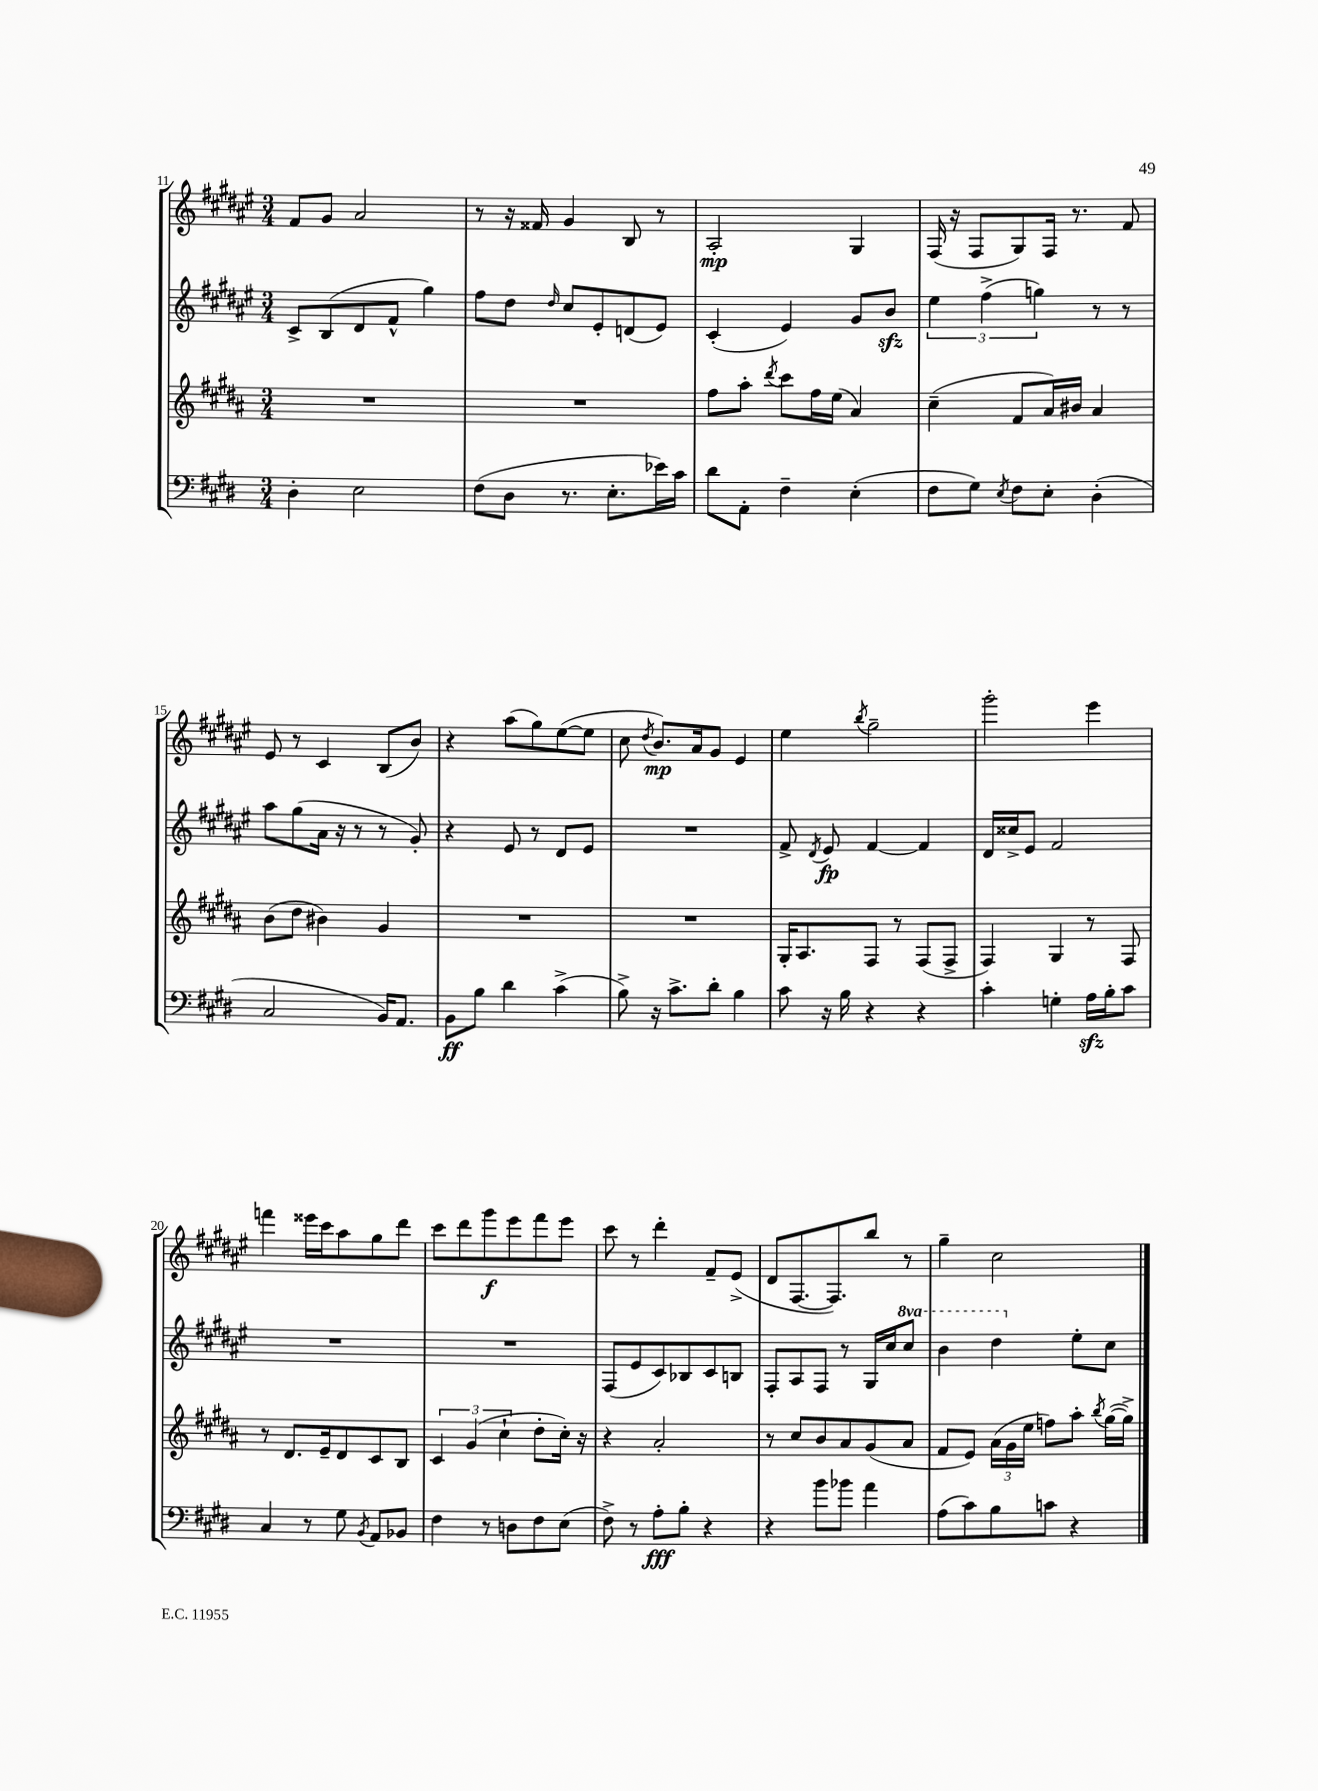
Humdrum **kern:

**kern	**dynam	**kern	**kern	**dynam	**kern	**dynam
*part4	*part4	*part3	*part2	*part2	*part1	*part1
*staff4	*staff4	*staff3	*staff2	*staff2	*staff1	*staff1
*clefF4	*	*clefG2	*clefG2	*	*clefG2	*
*k[f#c#g#d#]	*	*k[f#c#g#d#a#]	*k[f#c#g#d#a#e#]	*	*k[f#c#g#d#a#e#]	*
*M3/4	*	*M3/4	*M3/4	*	*M3/4	*
=11	=11	=11	=11	=11	=11	=11
4D#'\	.	2.r	8c#^/L	.	8f#/L	.
.	.	.	(8B/	.	8g#/J	.
2E\	.	.	8d#/	.	2a#/	.
.	.	.	8f#^^/J	.	.	.
.	.	.	4gg#\)	.	.	.
=12	=12	=12	=12	=12	=12	=12
(8F#\L	.	2.r	8ff#\L	.	8r	.
8D#\J	.	.	8dd#\J	.	16r	.
.	.	.	.	.	16f##X/	.
.	.	.	16qqdd#/	.	.	.
8.r	.	.	8cc#/L	.	4g#/	.
.	.	.	8e#'/	.	.	.
8.E'\L	.	.	.	.	.	.
.	.	.	(8dn/	.	8B/	.
16e-X\L)	.	.	8e#/J)	.	8r	.
16c#\JJ	.	.	.	.	.	.
=13	=13	=13	=13	=13	=13	=13
8d#\L	.	8ff#\L	(4c#'/	.	2A#'/	mp
8AA'\J	.	8aa#'\J	.	.	.	.
.	.	8qddd#/	.	.	.	.
4F#~\	.	8ccc#\L	4e#/)	.	.	.
.	.	16ff#\L	.	.	.	.
.	.	(16ee\JJ	.	.	.	.
(4E'\	.	4a#/)	8g#/L	.	4G#/	.
.	.	.	8bzz/J	.	.	.
=14	=14	=14	=14	=14	=14	=14
8F#\L	.	(4cc#~\	6ee#\	.	(16F#/	.
.	.	.	.	.	16r	.
8G#\J)	.	.	.	.	8F#/L	.
.	.	.	(6ff#^\	.	.	.
8qE/	.	.	.	.	.	.
8F#\L	.	8f#/L	.	.	8G#/)	.
.	.	.	6ggn\)	.	.	.
8E'\J	.	16a#/L)	.	.	16F#/Jk	.
.	.	16b#X/JJ	.	.	8.r	.
(4D#'\	.	4a#/	8r	.	.	.
.	.	.	8r	.	8f#/	.
!!LO:LB:g=z
=15	=15	=15	=15	=15	=15	=15
2C#/	.	(8b\L	8aa#\L	.	8e#/	.
.	.	8dd#\J	(8gg#\	.	8r	.
.	.	4b#X\)	16a#\Jk	.	4c#/	.
.	.	.	16r	.	.	.
.	.	.	8r	.	.	.
16BB/KL)	.	4g#/	8r	.	(8B/L	.
8.AA/J	.	.	.	.	.	.
.	.	.	8g#'/)	.	8b/J)	.
=16	=16	=16	=16	=16	=16	=16
8BB\L	ff	2.r	4r	.	4r	.
8B\J	.	.	.	.	.	.
4d#\	.	.	8e#/	.	(8aa#\L	.
.	.	.	8r	.	8gg#\)	.
(4c#^\	.	.	8d#/L	.	([8ee#\	.
.	.	.	8e#/J	.	8ee#\J]	.
=17	=17	=17	=17	=17	=17	=17
8B^\)	.	2.r	2.r	.	8cc#\	.
.	.	.	.	.	8qdd#/	.
16r	.	.	.	.	8.b/L)	mp
8.c#^\L	.	.	.	.	.	.
.	.	.	.	.	16a#/k	.
8d#'\J	.	.	.	.	8g#/J	.
4B\	.	.	.	.	4e#/	.
=18	=18	=18	=18	=18	=18	=18
8c#\	.	16G#'/KL	8f#^/	.	4ee#\	.
.	.	8.A#/	.	.	.	.
.	.	.	8qd#/	.	.	.
16r	.	.	8e#/	fp	.	.
16B\	.	.	.	.	.	.
.	.	.	.	.	8qbb/	.
4r	.	8F#/J	[4f#/	.	2gg#~\	.
.	.	8r	.	.	.	.
4r	.	(8F#/L	4f#/]	.	.	.
.	.	8F#^/J	.	.	.	.
=19	=19	=19	=19	=19	=19	=19
4c#'\	.	4F#/)	16d#/LL	.	2ggg#'\	.
.	.	.	16cc##X^/J	.	.	.
.	.	.	8e#/J	.	.	.
4Gn'\	.	4G#/	2f#/	.	.	.
16Azz\LL	.	8r	.	.	4eee#\	.
16B'\J	.	.	.	.	.	.
8c#\J	.	8F#/	.	.	.	.
!!LO:LB:g=z
=20	=20	=20	=20	=20	=20	=20
4C#/	.	8r	2.r	.	4fffn\	.
.	.	8.d#/L	.	.	.	.
8r	.	.	.	.	16eee##X\LL	.
.	.	16e~/k	.	.	16ccc#\J	.
8G#\	.	8d#/	.	.	8aa#\	.
8qBB/	.	.	.	.	.	.
8AA/L	.	8c#/	.	.	8gg#\	.
8BB-X/J	.	8B/J	.	.	8ddd#\J	.
=21	=21	=21	=21	=21	=21	=21
4F#\	.	6c#/	2.r	.	8ccc#\L	.
.	.	.	.	.	8ddd#\	.
.	.	(6g#/	.	.	.	.
8r	.	.	.	.	8ggg#\	f
.	.	6cc#`\	.	.	.	.
8Dn\L	.	.	.	.	8eee#\	.
8F#\	.	8dd#'\L	.	.	8fff#\	.
(8E\J	.	16cc#'\Jk)	.	.	8eee#\J	.
.	.	16r	.	.	.	.
=22	=22	=22	=22	=22	=22	=22
8F#^\)	.	4r	(8F#/L	.	8ccc#\	.
8r	.	.	8e#/	.	8r	.
8A'\L	fff	2a#'/	8c#/)	.	4ddd#'\	.
8B'\J	.	.	8B-X/	.	.	.
4r	.	.	8c#/	.	8f#~/L	.
.	.	.	8Bn/J	.	(8e#^/J	.
=23	=23	=23	=23	=23	=23	=23
4r	.	8r	8F#'/L	.	8d#/L	.
.	.	8cc#/L	8A#/	.	[8.F#/	.
8b\L	.	8b/	8F#/J	.	.	.
.	.	.	.	.	8.F#/])	.
8b-X\J	.	8a#/	8r	.	.	.
4a\	.	(8g#/	16G#/LL	.	8bb/J	.
.	.	.	16cc#/J	.	.	.
*	*	*	*8va	*	*	*
.	.	8a#/J	8ccc#/J	.	8r	.
=24	=24	=24	=24	=24	=24	=24
(8A\L	.	8f#/L	4bb\	.	4gg#~\	.
8c#\)	.	8e/J)	.	.	.	.
8B\	.	(24a#\LL	4ddd#\	.	2cc#\	.
.	.	24g#\	.	.	.	.
.	.	24ee\JJ	.	.	.	.
8cn\J	.	8ffn\L)	.	.	.	.
*	*	*	*X8va	*	*	*
4r	.	8aa#'\J	8ee#'\L	.	.	.
.	.	8qbb/	.	.	.	.
.	.	([16gg#\LL	8cc#\J	.	.	.
.	.	16gg#^\JJ])	.	.	.	.
==	==	==	==	==	==	==
*-	*-	*-	*-	*-	*-	*-
